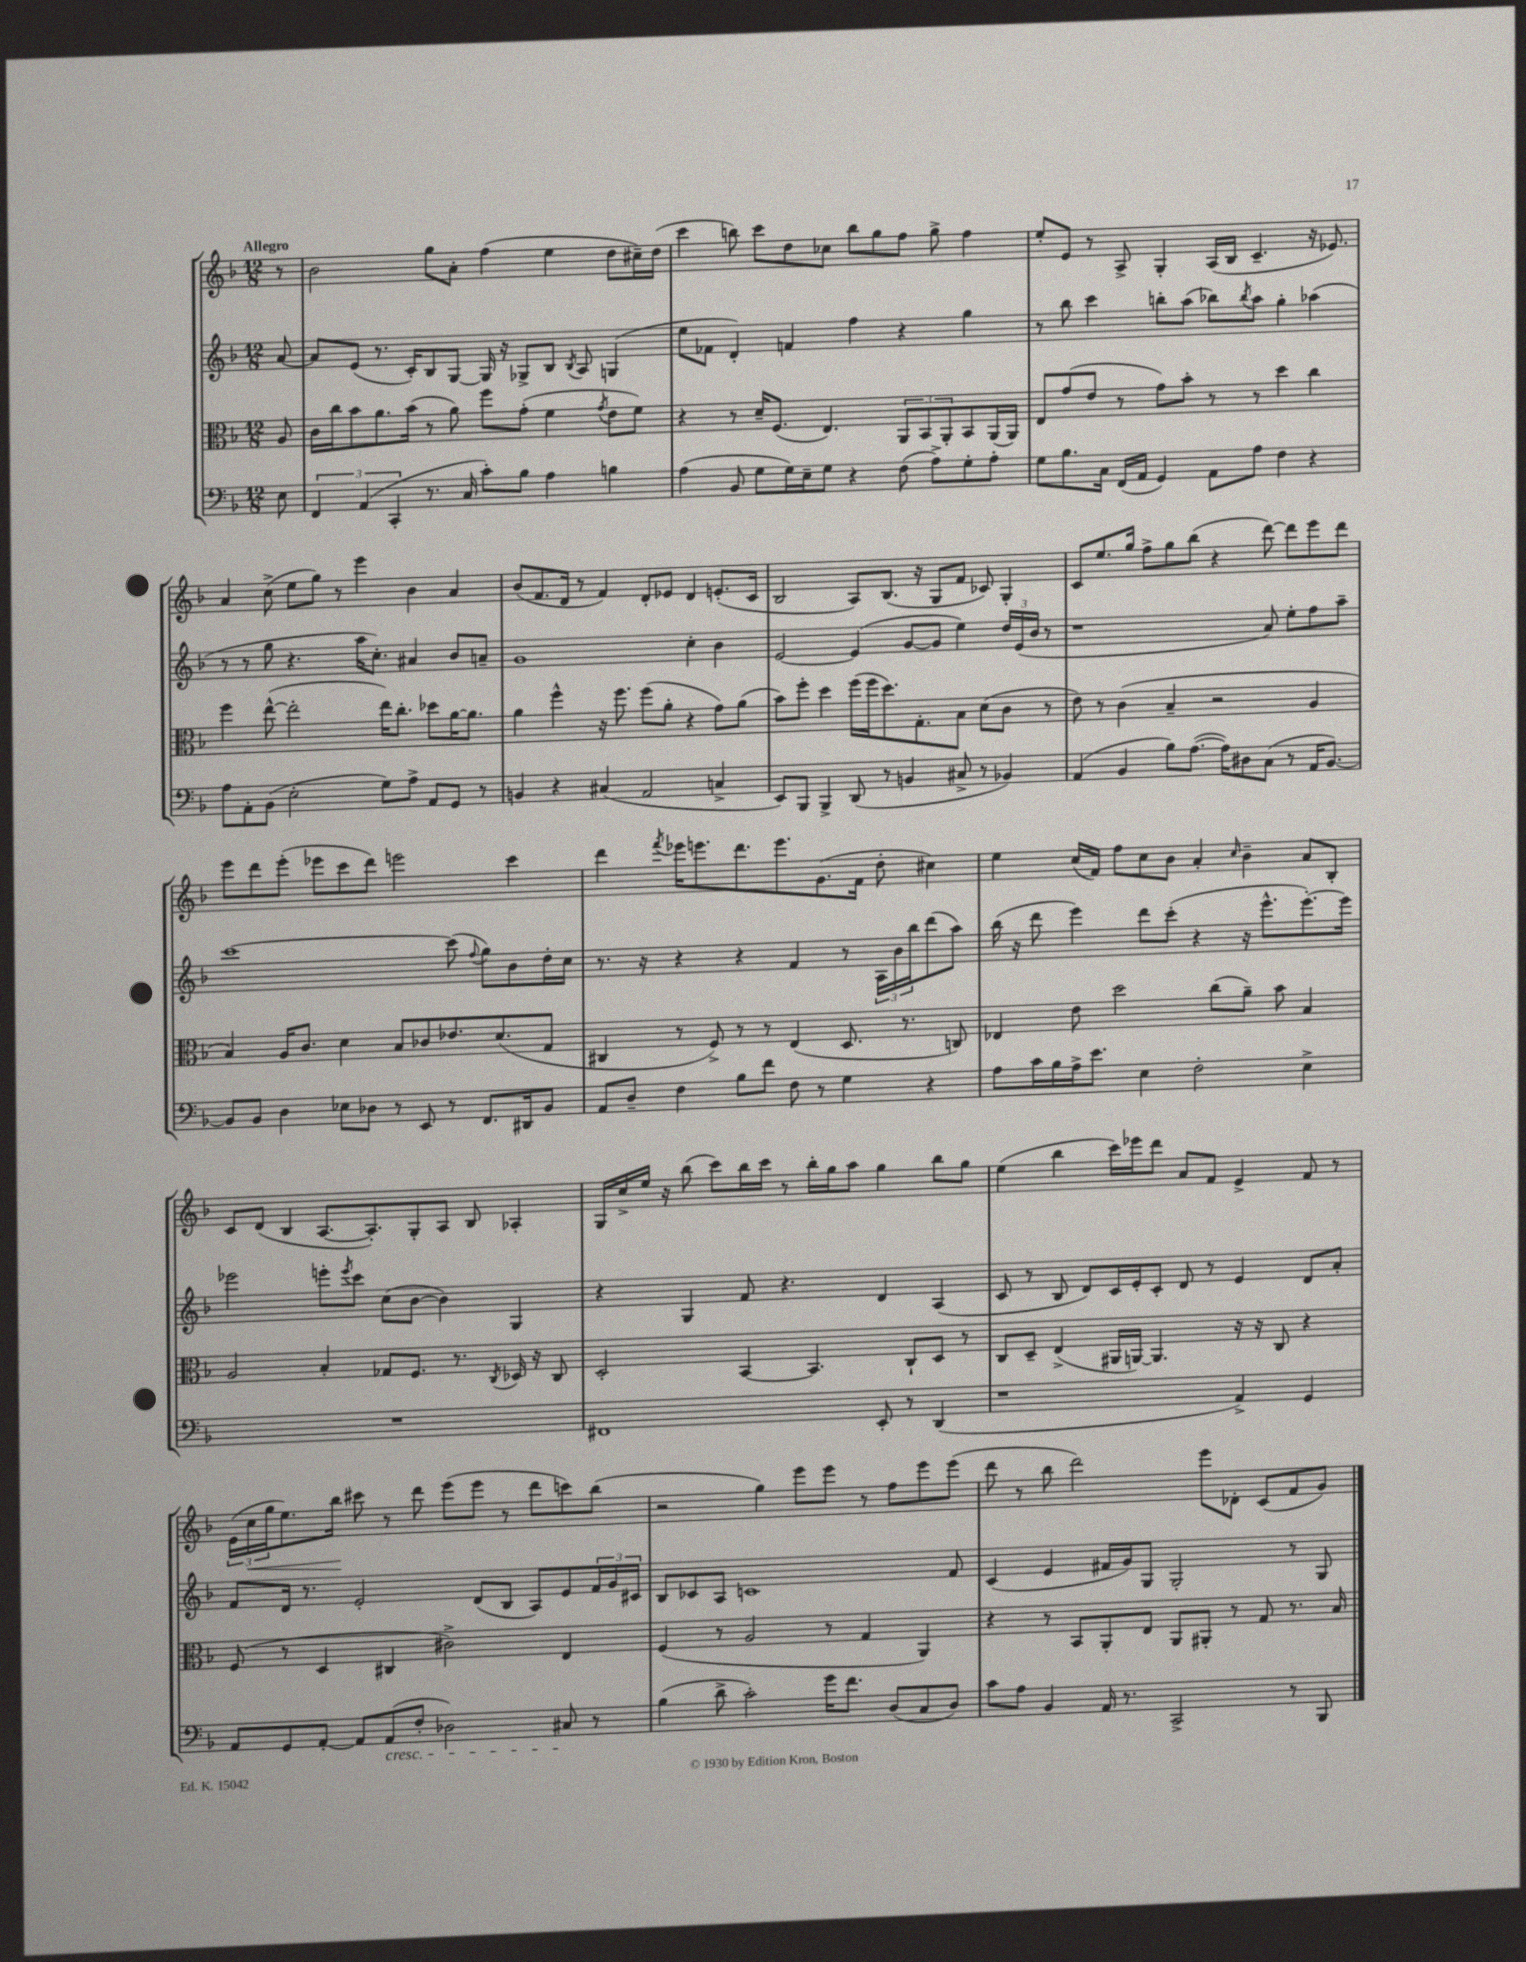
<<
\new StaffGroup <<
\new Staff = "s0" {
    \clef treble \key f \major \numericTimeSignature \time 12/8 \partial 8 \tempo "Allegro"
    r8 |
    bes'2 g''8 a'8-. f''4( e''4 d''8 cis''16--) d''16( |
    c'''4 b''8) c'''8 d''8 ces''8 b''8 g''8 f''8 g''8-> f''4 |
    e''8-. e'8 r8 a8-> g4-. a16( bes16 c'4.-- r16 ees'8.) |
    a'4 c''8->( e''8 g''8) r8 e'''4 bes'4 a'4 |
    bes'8( f'8. d'16 r8 f'4) d'8-. ees'8 d'4 e'8.-.( c'16 |
    bes2 a8) bes8.( r16 g8 f'8 ces'8) g4-. |
    c'8 e''8. g''16 f''8-> g''8 bes''8( r4 d'''8~) d'''8 e'''8 d'''8 |
    e'''8 d'''8 e'''8-.( ees'''8 c'''8 d'''8) e'''2 c'''4 |
    d'''4 \acciaccatura { f'''8 } ees'''16 e'''8. d'''8. e'''8. g'8.( f'16 d''8-. cis''4) |
    e''4 c''16( f'16) f''8 c''8 bes'8 a'4-. \grace { c''16 } bes'4-- a'8 bes8-. |
    c'8 d'8( bes4 a8.~ a8.-.) g8-. a8 bes8 aes4-. |
    g16 c''16-> e''16 r16 bes''8( c'''8) bes''16 c'''16 r8 bes''16-. g''16 a''8 g''4 bes''8 g''8 |
    e''4( bes''4 c'''16) ees'''16 d'''8 a'8 f'8 e'4-> f'8 r8 |
    \tuplet 3/2 { e'16( c''16\< g''16 } e''8.) bes''16\! cis'''8 r8 d'''8 e'''8( e'''8 r8 d'''8 c'''8) bes''8( |
    r2 g''4) e'''8 e'''8 r8 f''8 e'''8 e'''8( |
    d'''8 r8 bes''8 d'''2) e'''8 des'8-. c'8( f'8 g'8) \bar "|." |
}
\new Staff = "s1" {
    \clef treble \key f \major \numericTimeSignature \time 12/8 \partial 8
    a'8~ |
    a'8 e'8( r8. c'16-.) bes8 g8~ g16 r16 ges8-> bes8 \acciaccatura { bes8 } a8 g4( |
    e''8 fes'8 d'4-.) f'4 f''4 r4 g''4 |
    r8 bes''8 c'''4 b''8-. a''8( bes''8) \acciaccatura { bes''8 } a''8 g''4-. aes''4( |
    r8 r8 g''8 r4. a''16 c''8.-.) ais'4 bes'8 a'8-- |
    g'1 c''4-. bes'4 |
    e'2~ e'4( g'8~ g'8 e''4) \tuplet 3/2 { d''16 e'16( bes'16 } r8 |
    r1 a'8) e''8-. f''8 a''8-- |
    c'''1~ c'''8( \appoggiatura { f''8 } g''8) bes'8 d''16-. c''16 |
    r8. r16 r4 r4 f'4 r8 \tuplet 3/2 { a16 bes'16 bes''16 } d'''8( a''8) |
    bes''16( r16 d'''8 e'''4) d'''8 c'''8-.( r4 r16 e'''8.-^ e'''8.~-.) e'''16 |
    ees'''2 e'''8-. \acciaccatura { e'''8 } c'''8 c''8( bes'8~ bes'4) g4 |
    r4 g4 f'8 r4. d'4 a4( |
    c'8 r8 bes8 d'8) c'16 e'16-. c'8-. d'8 r8 e'4 d'8 a'8-. |
    f'8 d'16 r8. e'2-. d'8( bes8 a8) e'8 \tuplet 3/2 { f'16 g'16 cis'16 } |
    bes8 ces'8 a8 c'1 f'8 |
    c'4( e'4 fis'16 g'16) g8 g2-. r8 g8 \bar "|." |
}
\new Staff = "s2" {
    \clef alto \key f \major \numericTimeSignature \time 12/8 \partial 8
    a8 |
    c'16 c''16 bes'8 a'8. bes'16( r8 a'8) f''8 g'8-.( f'4 \acciaccatura { g'8 } e'8 f'8) |
    r4 r8 d'16-- f8.( e4.) \tuplet 3/2 { a,8 bes,8 a,8-. } bes,8 a,16( a,16) |
    e8 g'8( e'8 r8 g'8) bes'8-. r8 r8 d''4 c''4 |
    f''4 e''8~-^( e''2-. e''16) c''8.-. des''8 a'16~ a'8. |
    a'4 f''4-^ r16 f''8. f''8( a'8-. r4 g'8) a'8( |
    bes'8) f''8-. d''4 f''16( f''16 d''8.) g8.-. bes8 d'8( c'8 r8 |
    e'8) r8 c'4( bes4-- r2 a4 |
    bes4) a16 c'8. d'4 bes8 ces'8 ees'8. d'8.( g8 |
    cis4 r8 f8->) r8 r8 e4( d8. r8. c8) |
    ees4 e'8 d''2 c''8( a'8--) bes'8 bes4 |
    a2 bes4-. ges8 f8. r8. \acciaccatura { c8 } des16 r16 c8 |
    d2-. bes,4~ bes,4. c8-! d8 r8 |
    c8 d8-- e4->( ais,16 a,16~) a,4. r16 r16 c8 r4 |
    f8( r8 d4 cis4 cis'2->) e4 |
    f4( r8 a2 r8 g4 a,4) |
    r4 r8 bes,8 a,8-. e8 a,8 ais,8-. r8 g8 r8. bes16 \bar "|." |
}
\new Staff = "s3" {
    \clef bass \key f \major \numericTimeSignature \time 12/8 \partial 8
    e8 |
    \tuplet 3/2 { f,4 a,4( c,4-. } r8. c16 c'8-.) bes8 a4 b4 |
    a4( bes,8 g8 g16) e16-- g8 r4 f8( a8->) g8-. a8-. |
    g8 bes8. c16 f,16( a,16 g,4) a,8 a8 f4 r4 |
    a8 a,8-. bes,8( e2-. g8) a8-> a,8 g,8 r8 |
    b,4 r4 cis4( a,2 c4-> |
    e,8) bes,,8 bes,,4-> d,8( r8 b,4 cis8-> r8 bes,4) |
    a,4( bes,4 bes8) a8.~( a16) dis8 c8( r8 a,16 bes,8.~) |
    bes,8 bes,8 d4 ees8 des8 r8 e,8 r8 f,8. dis,16 bes,8 |
    a,8 d8-- f4 bes8 f'8 f8 r8 g4 r4 |
    a8 c'16 bes16 a16-> e'8. e4 f2-. e4-> |
    R1. |
    fis,1 e,8-. r8 d,4( |
    r1 a,4->) g,4 |
    a,8 g,8 a,8~-. a,8 a,8\cresc( f8-. des2) cis8\! r8 |
    bes4( d'8-> c'2-.) g'16 f'8. d8( c8 d8) |
    c'8 a8 bes,4 a,16 r8. c,2-> r8 bes,,8 \bar "|." |
}
>>
>>
\layout { \context { \Score \remove "Bar_number_engraver" } }
